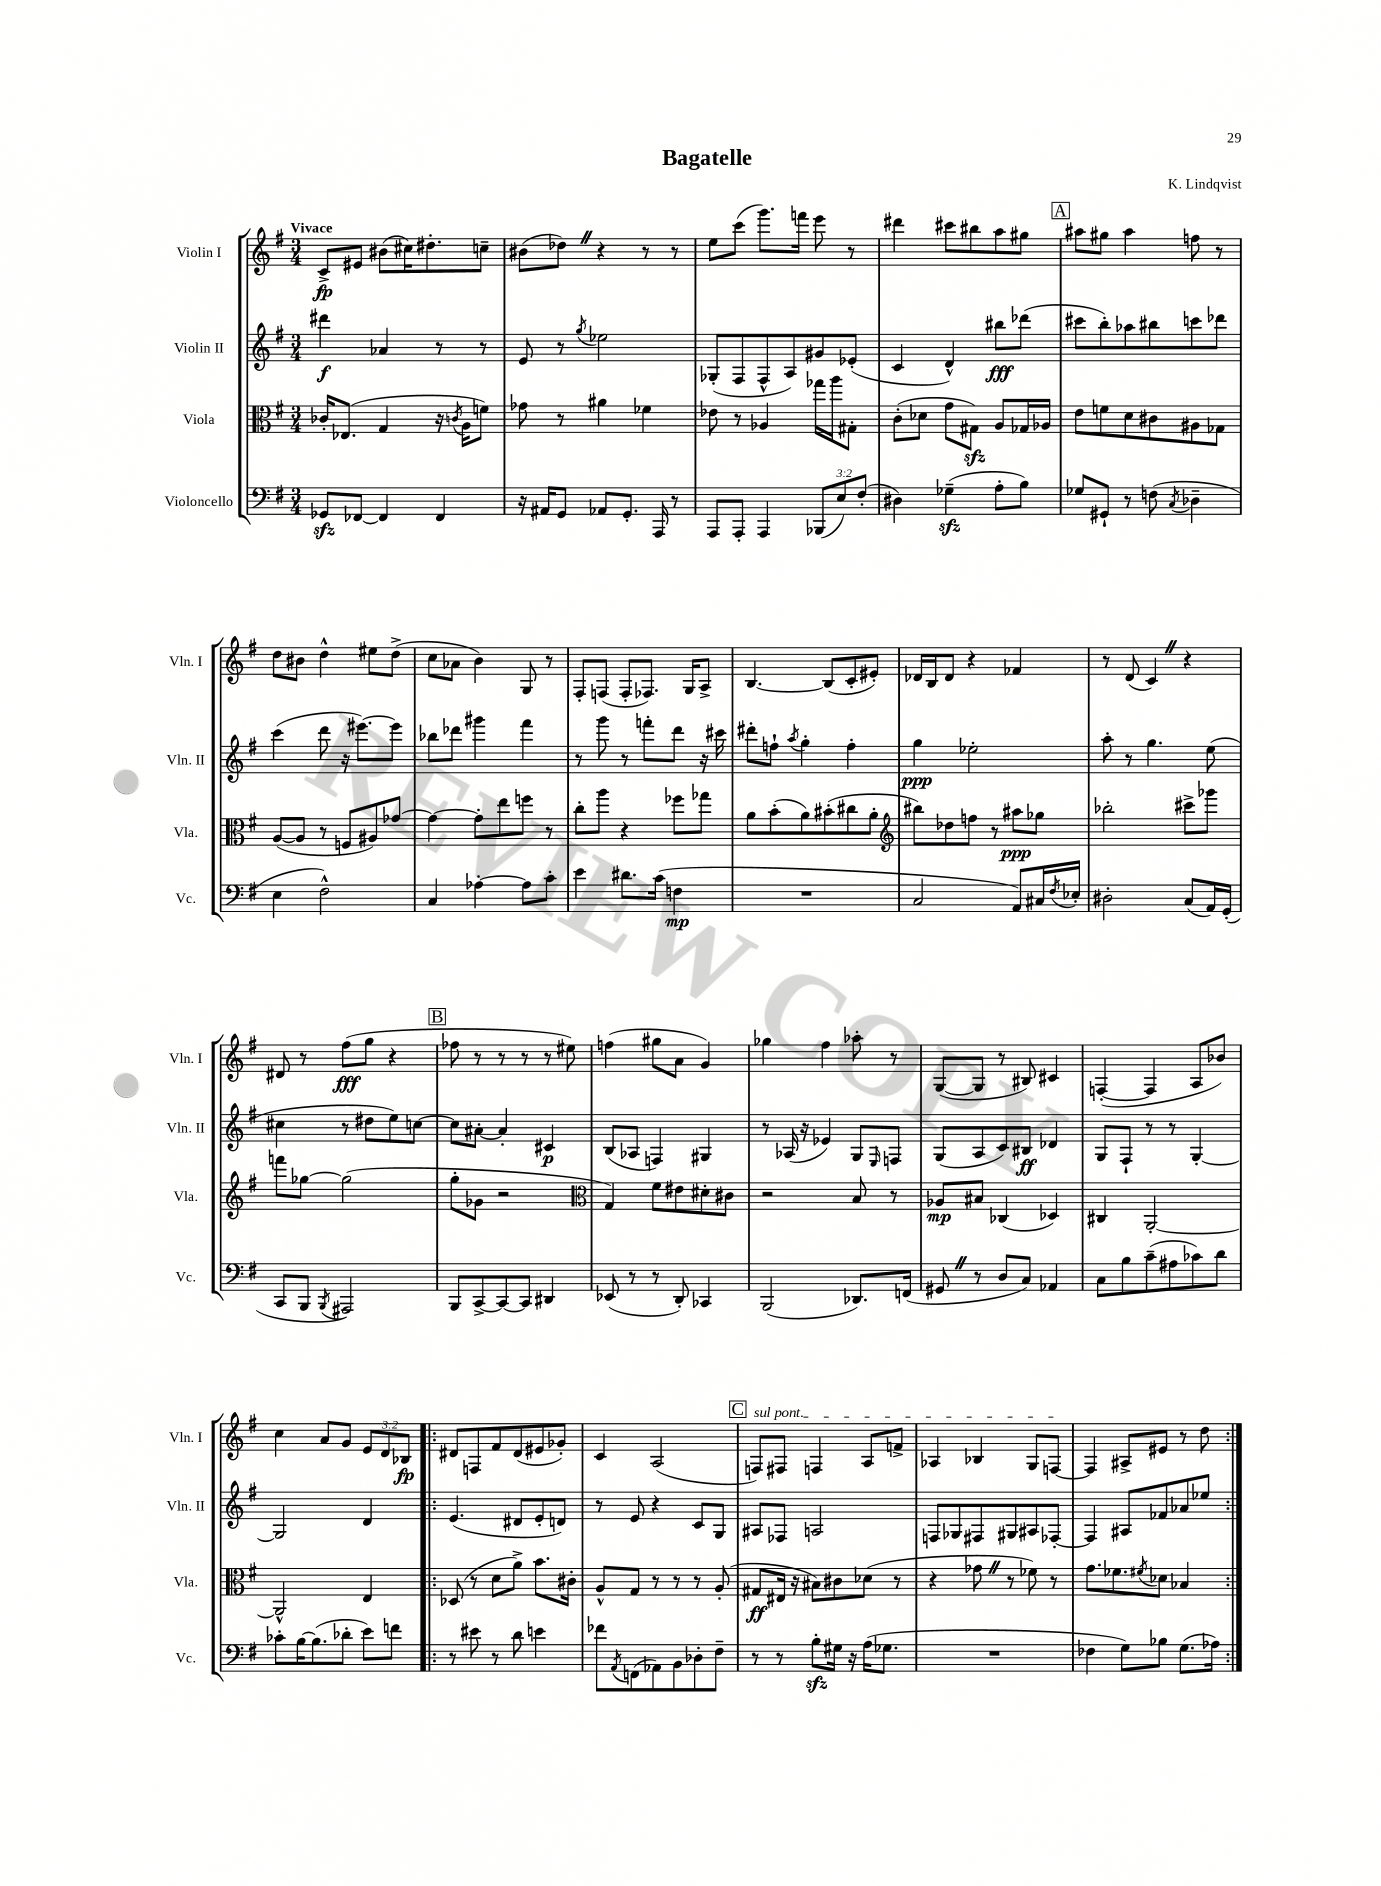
\header { title = "Bagatelle" composer = "K. Lindqvist" }
<<
\new StaffGroup <<
\new Staff = "s0" \with { instrumentName = "Violin I" shortInstrumentName = "Vln. I" } {
    \clef treble \key g \major \numericTimeSignature \time 3/4 \override Staff.TupletNumber.text = #tuplet-number::calc-fraction-text \tempo "Vivace"
    c'8->\fp eis'8 bis'8( cis''16) dis''8.-. c''8-- |
    bis'8( des''8) \once \override BreathingSign.text = \markup { \musicglyph "scripts.caesura.straight" } \breathe r4 r8 r8 |
    e''8 c'''8( g'''8.) f'''16 e'''8 r8 |
    dis'''4 cis'''8 bis''8 a''8 gis''8 |
    \mark \markup { \box "A" } ais''8 gis''8 ais''4 f''8 r8 |
    d''8 bis'8 d''4-^ eis''8 d''8->( |
    c''8 aes'8 b'4) g8 r8 |
    fis8-. f8( f8-. fes8.) g16 a8-> |
    b4.~ b8( c'8-. eis'8-.) |
    des'16 b16 des'8 r4 fes'4 |
    r8 d'8( c'4) \once \override BreathingSign.text = \markup { \musicglyph "scripts.caesura.straight" } \breathe r4 |
    dis'8 r8 fis''8\fff( g''8 r4 |
    \mark \markup { \box "B" } fes''8 r8 r8 r8 r8 eis''8) |
    f''4( gis''8 a'8 g'4) |
    ges''4 fis''4 aes''8-. r8 |
    g8~( g8 r8 bis8) cis'4 |
    f4~-.( f4 a8 bes'8) |
    c''4 a'8 g'8 \tuplet 3/2 { e'8 d'8 bes8\fp } |
    \repeat volta 2 { dis'8 f8 fis'8 dis'8( eis'8 ges'8-.) |
    c'4 a2( |
    \mark \markup { \box "C" } \once \override TextSpanner.bound-details.left.text = \markup { \italic "sul pont." } f8\startTextSpan) fis8 f4 a8 f'8-> |
    aes4 bes4 g8 f8~\stopTextSpan |
    f4 ais8-> eis'8 r8 d''8 | }
}
\new Staff = "s1" \with { instrumentName = "Violin II" shortInstrumentName = "Vln. II" } {
    \clef treble \key g \major \numericTimeSignature \time 3/4
    dis'''4\f aes'4 r8 r8 |
    e'8 r8 \acciaccatura { g''8 } ees''2 |
    ges8-.( fis8 fis8-^ a8) gis'8 ees'8-.( |
    c'4 d'4-^) bis''8\fff des'''8( |
    \mark \markup { \box "A" } cis'''8 b''8-.) aes''8 bis''8 c'''8 des'''8 |
    c'''4( d'''8 r16 eis'''8.~) eis'''8 |
    bes''8 des'''8 gis'''4 fis'''4 |
    r8 g'''8 r8 f'''8-. d'''8 r16 cis'''16 |
    dis'''8-. f''8-! \acciaccatura { a''8 } g''4-. f''4-. |
    g''4\ppp ees''2-. |
    a''8-. r8 g''4. e''8( |
    cis''4 r8 dis''8 e''8) c''8~ |
    \mark \markup { \box "B" } c''8 ais'8~-. ais'4-. cis'4\p |
    b8( aes8 f4) gis4 |
    r8 aes16( r16 ees'4) g8 \grace { e16 } f8 |
    g8( a8 c'8) bis8\ff des'4 |
    g8 fis8-! r8 r8 g4~-. |
    g2 d'4 |
    \repeat volta 2 { e'4.( dis'8 e'8-. d'8) |
    r8 e'8 r4 c'8 g8 |
    \mark \markup { \box "C" } ais8 fes8 a2 |
    f8 ges8 fis8 gis8 ais8 fes8~-. |
    fes4 ais8 fes'8 aes'8 ees''8 | }
}
\new Staff = "s2" \with { instrumentName = "Viola" shortInstrumentName = "Vla." } {
    \clef alto \key g \major \numericTimeSignature \time 3/4
    ces'16-. ees8.( g4 r16 \acciaccatura { c'8 } a16 f'8) |
    ges'8 r8 ais'4 fes'4 |
    ees'8 r8 aes4 ges''16 a''16 gis8-. |
    c'8-.( des'8 g'8 gis8\sfz) a8 ges16 aes16 |
    \mark \markup { \box "A" } e'8 f'8 d'8 cis'8 ais8 ges8 |
    a8~( a8 r8 f8 ais8) ges'8~ |
    ges'4~ ges'8-. e''8 f''8 r8 |
    c''8-. a''8 r4 fes''8 ges''8 |
    a'8 b'8-.( a'8) bis'8-.( cis''8 a'8-. |
    \clef treble bis''8) des''8 f''8 r8 ais''8\ppp ges''8 |
    bes''2-. cis'''8-> ges'''8 |
    f'''8 ges''8~ ges''2( |
    \mark \markup { \box "B" } g''8-. ges'8 r2 |
    \clef alto g4) fis'8 eis'8 dis'8-. cis'8 |
    r2 b8 r8 |
    aes8\mp bis8 ces4( des4) |
    cis4 a,2~-. |
    a,2-^ e4 |
    \repeat volta 2 { des8( r8 d'8 a'8->) b'8. cis'16-. |
    a8-^ g8 r8 r8 r8 a8-.( |
    \mark \markup { \box "C" } gis8\ff eis16 r16 bis8) cis'8 des'8( r8 |
    r4 ges'8 \once \override BreathingSign.text = \markup { \musicglyph "scripts.caesura.straight" } \breathe r8 fes'8) r8 |
    g'8. fes'8. \acciaccatura { fis'8 } des'8 bes4 | }
}
\new Staff = "s3" \with { instrumentName = "Violoncello" shortInstrumentName = "Vc." } {
    \clef bass \key g \major \numericTimeSignature \time 3/4 \override Staff.TupletNumber.text = #tuplet-number::calc-fraction-text
    ges,8\sfz fes,8~ fes,4 fes,4 |
    r16 ais,16 g,8 aes,8 g,8.-. a,,16 r8 |
    a,,8 a,,8-. a,,4 \tuplet 3/2 { bes,,8( e8) fis8-.( } |
    dis4) ges4--\sfz( a8-. b8) |
    \mark \markup { \box "A" } ges8 gis,8-! r8 f8( \acciaccatura { c8 } des4-- |
    e4 fis2-^) |
    c4 aes4~-. aes8 c'8-. |
    e'4 dis'8. c'16( f4\mp |
    R2. |
    c2 a,8) cis16 \acciaccatura { fis8 } ees16-. |
    dis2-. c8( a,16) g,16-.( |
    c,8 b,,8 \acciaccatura { b,,8 } ais,,2) |
    \mark \markup { \box "B" } b,,8 c,8~-> c,8~ c,8 dis,4 |
    ees,8( r8 r8 d,8-.) ces,4 |
    b,,2( des,8.) f,16( |
    gis,8 \once \override BreathingSign.text = \markup { \musicglyph "scripts.caesura.straight" } \breathe r8 d8 c8) aes,4 |
    c8 b8 c'8--( ais8 ces'8) d'8 |
    ces'8-. b16~ b8.( des'8-. e'8) f'8 |
    \repeat volta 2 { r8 eis'8 r8 d'8 e'4 |
    fes'8 \acciaccatura { a,8 } f,8( aes,8) b,8 des8-. fis8-- |
    \mark \markup { \box "C" } r8 r8 b8-.\sfz gis16 r16 a16( ges8. |
    R2. |
    fes4 g8) bes8 g8.( aes16) | }
}
>>
>>
\layout { \context { \Score \remove "Bar_number_engraver" } }
